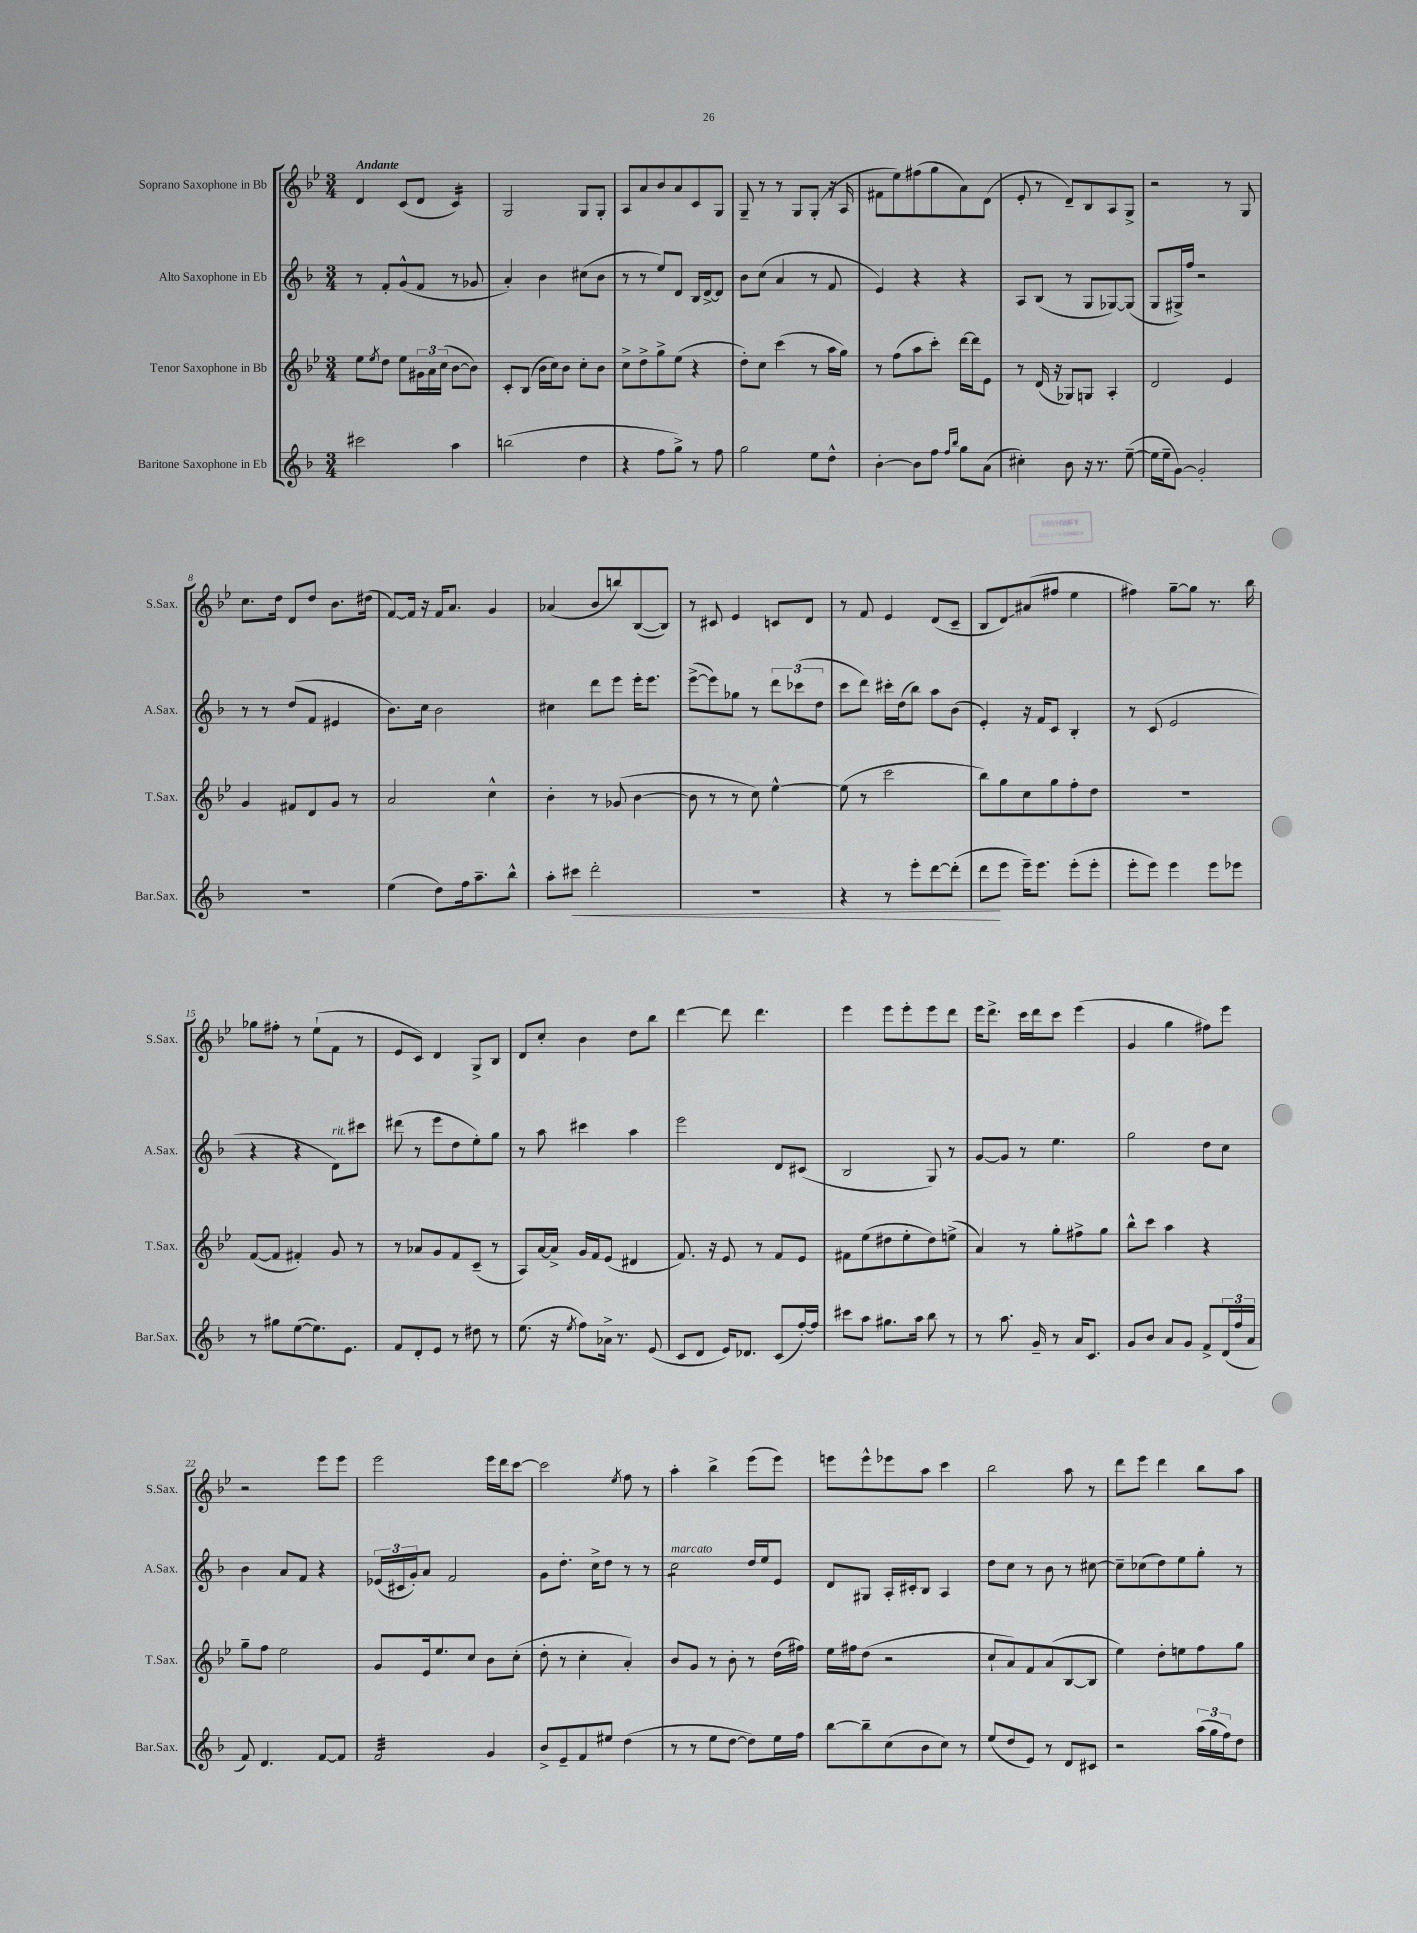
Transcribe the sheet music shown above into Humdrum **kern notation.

**kern	**kern	**kern	**kern
*staff4	*staff3	*staff2	*staff1
*clefG2	*clefG2	*clefG2	*clefG2
*k[b-]	*k[b-e-]	*k[b-]	*k[b-e-]
*M3/4	*M3/4	*M3/4	*M3/4
2ccc#	8ee-	8r	4d
.	8qee-	.	.
.	8dd	8f'	.
.	8ee-	(8g^^	(8c
.	24g#	8f	8d
.	24a	.	.
.	(24cc	.	.
4aa	[8b-	8r	4c)
.	8b-])	8g-	.
=	=	=	=
(2bb	8c'	4a')	2G
.	(8B-	.	.
.	16b-	4b-	.
.	16cc)	.	.
.	8b-	.	.
4dd	8cc'	(8cc#	8G
.	8b-	8b-	8G'
=	=	=	=
4r	8cc^	8r	8A
.	8dd^	8r	8a
8ff	8gg^	8ee)	8b-
8gg^)	(8ee-	8d	8a
8r	4r	16B-	8c
.	.	[16d^	.
8ff	.	8d]	8G
=	=	=	=
2gg	8dd')	8b-	8G~
.	8cc	(8cc	8r
.	(4ccc	4a	8r
.	.	.	8G
8ee	8r	8r	(8G'
8dd^^	16aa	8f	16r
.	16gg)	.	16A
=	=	=	=
[4b-'	8r	4e)	8f#
.	(8ff	.	8ee-)
8b-]	8aa	4r	(8ff#
8ff	8ccc')	.	8gg
16qqff	.	.	.
16qqbb-	.	.	.
8gg	[16ddd	4r	8a)
.	16ddd]	.	.
(8a	8e-	.	(8d
=	=	=	=
4cc#')	8r	8A	8e-'
.	(16d	(8B-	8r
.	16r	.	.
8b-	8G-)	8r	8d~)
16r	8G	8G	8B-
8.r	.	.	.
.	4A'	[8G-)	8A
([8ee~	.	(8G-]	8G^
=	=	=	=
16ee]	2d	8G	2r
16ee~	.	.	.
[8g)	.	16G#^)	.
.	.	16ff	.
2g']	.	2r	.
.	4e-	.	8r
.	.	.	8G
=	=	=	=
2.r	4g	8r	8.cc
.	.	8r	.
.	.	.	16dd
.	8f#	(8dd	8d
.	8d	8f	8dd
.	8g	4e#	8.b-
.	8r	.	.
.	.	.	(16dd#
=	=	=	=
(4ee	2a	8.b-)	[8f)
.	.	.	16f]
.	.	16cc	16r
8dd)	.	2b-	16f
.	.	.	8.a
16ff	.	.	.
8.aa~	.	.	.
.	4cc^^	.	4g
8bb-^^	.	.	.
=	=	=	=
8aa'	4b-'	4cc#	(4a-
8ccc#	.	.	.
2ddd'	8r	8ddd	8b-
.	(8g-	8eee	8bb)
.	[4b-	16eee'	([8B-
.	.	8.eee	.
.	.	.	8B-])
=	=	=	=
2.r	8b-]	([8eee^	8r
.	8r	8eee])	8c#
.	8r	8gg-	4e-
.	8cc)	8r	.
.	[4ee-^^	12ddd	8c
.	.	(12ccc-	.
.	.	.	8d
.	.	12dd	.
=	=	=	=
4r	(8ee-]	8ccc	8r
.	8r	8ddd)	8f
8r	2ccc	16ccc#'	4e-
.	.	(16dd	.
8eee'	.	8bb-)	.
[8ddd	.	8aa	(8d
(8ddd']	.	(8b-	8c~
=	=	=	=
8ddd	8bb-)	4e')	8B-
8eee	8gg	.	8d)
16eee~)	8cc	16r	(8a#
8.eee	.	16f	.
.	8gg	8c	8ff#
(8eee'	8ff'	4B-'	4ee-
8eee'	8dd	.	.
=	=	=	=
8eee'	2.r	8r	4ff#)
8eee)	.	(8c	.
4eee	.	2e	[8gg~
.	.	.	8gg]
8eee	.	.	8.r
8eee-	.	.	.
.	.	.	16bb-
=	=	=	=
8r	([8f	4r	8gg-
8gg#	8f]	.	8ff#'
([8ee	4f#')	4r	8r
8.ee])	.	.	(8ee-`
.	8g	8d)	8f
8.e	.	.	.
.	8r	8ccc#	8r
=	=	=	=
8f	8r	(8ddd#	8e-
8d'	8a-	8r	8c)
8e	8g	8eee	4d
8r	8f	8dd	.
8dd#	(8c~	8ee')	8G^
8r	8r	8gg	8B-
=	=	=	=
(8.ee	8A)	8r	8d
.	[16a	8aa	8cc'
16r	16a^]	.	.
8qee	.	.	.
8ff)	16g	4ccc#	4b-
.	16f	.	.
16a-^	(8e-	.	.
8.r	.	.	.
.	4d#	4aa	8dd
(8e	.	.	8bb-
=	=	=	=
8c	8.f)	2eee	[4ddd
8d	.	.	.
.	16r	.	.
16e)	8e-	.	8ddd]
8.d-	.	.	.
.	8r	.	4.ddd
(8c	8f	8d	.
[16ff')	8e-	(8c#	.
16ff]	.	.	.
=	=	=	=
8ccc#	8f#	2B-	4eee-
8aa	(8ee-	.	.
8.gg#	8dd#	.	8eee-
.	8ee-'	.	8eee-'
16aa	.	.	.
8bb-	8dd#)	8G)	8eee-
8r	(8ee^	8r	8ddd
=	=	=	=
8r	4a)	[8g	16eee-
.	.	.	8.ddd^
8.aa	.	8g]	.
.	8r	8r	16ccc
16g~	.	.	16ddd
8r	8gg'	4.ee	8ccc
16a	8ff#^	.	(4eee-
8.c	.	.	.
.	8gg	.	.
=	=	=	=
8g	8bb-^^	2gg	4g
8b-	8ccc	.	.
8a	4aa	.	4gg
8g	.	.	.
8f^	4r	8dd	8ff#)
(24d	.	8cc	8eee-
24ff	.	.	.
24a	.	.	.
=	=	=	=
8f)	8gg~	4b-	2r
4.d	8ff	.	.
.	2ee-	8a	.
.	.	8f	.
[8f	.	4r	8eee-
8f]	.	.	8eee-
=	=	=	=
2f	8g	(24e-	2eee-
.	.	24c#	.
.	.	24g')	.
.	16e-	8a	.
.	8.ee-	.	.
.	.	2f	.
.	8cc	.	.
4g	8b-	.	16eee-
.	.	.	16ddd
.	(8cc'	.	[8ccc
=	=	=	=
8b-^	8dd'	8g	2ccc]
8e~	8r	8.dd'	.
8f	4cc'	.	.
.	.	16cc^	.
8ee#	.	8dd	.
.	.	.	8qee-
(4dd	4a')	8r	8ff
.	.	8r	8r
=	=	=	=
8r	8b-	2cc	4aa'
8r	8g	.	.
8ee	8r	.	4bb-^
[8dd	8b-'	.	.
8dd])	8r	16dd	(8eee-
.	.	16ee	.
16ee	(16dd	8e	8eee-)
16ff	16ff#)	.	.
=	=	=	=
[8bb-	16ee-	8d	8eee
.	16ff#	.	.
8bb-~]	(8dd	8G#	8eee^^
(8cc	2r	16A'	8eee-
.	.	16c#'	.
8b-	.	8B-	8aa
8cc)	.	4A	4ccc
8r	.	.	.
=	=	=	=
(8ee	8cc`	8dd	2bb-
8dd	8a)	8cc	.
8e)	8f	8r	.
8r	(8a	8b-	.
8d	[8B-	8r	8aa
8c#	8B-]	[8cc#	8r
=	=	=	=
2r	4ee-)	8cc#~]	8ddd
.	.	(8cc-	8eee-
.	8dd'	8dd)	4ddd
.	8ee	8ee	.
(24aa	8ff	8gg'	8bb-
24gg	.	.	.
24ff)	.	.	.
8dd	8gg	8r	8aa
==	==	==	==
*-	*-	*-	*-
